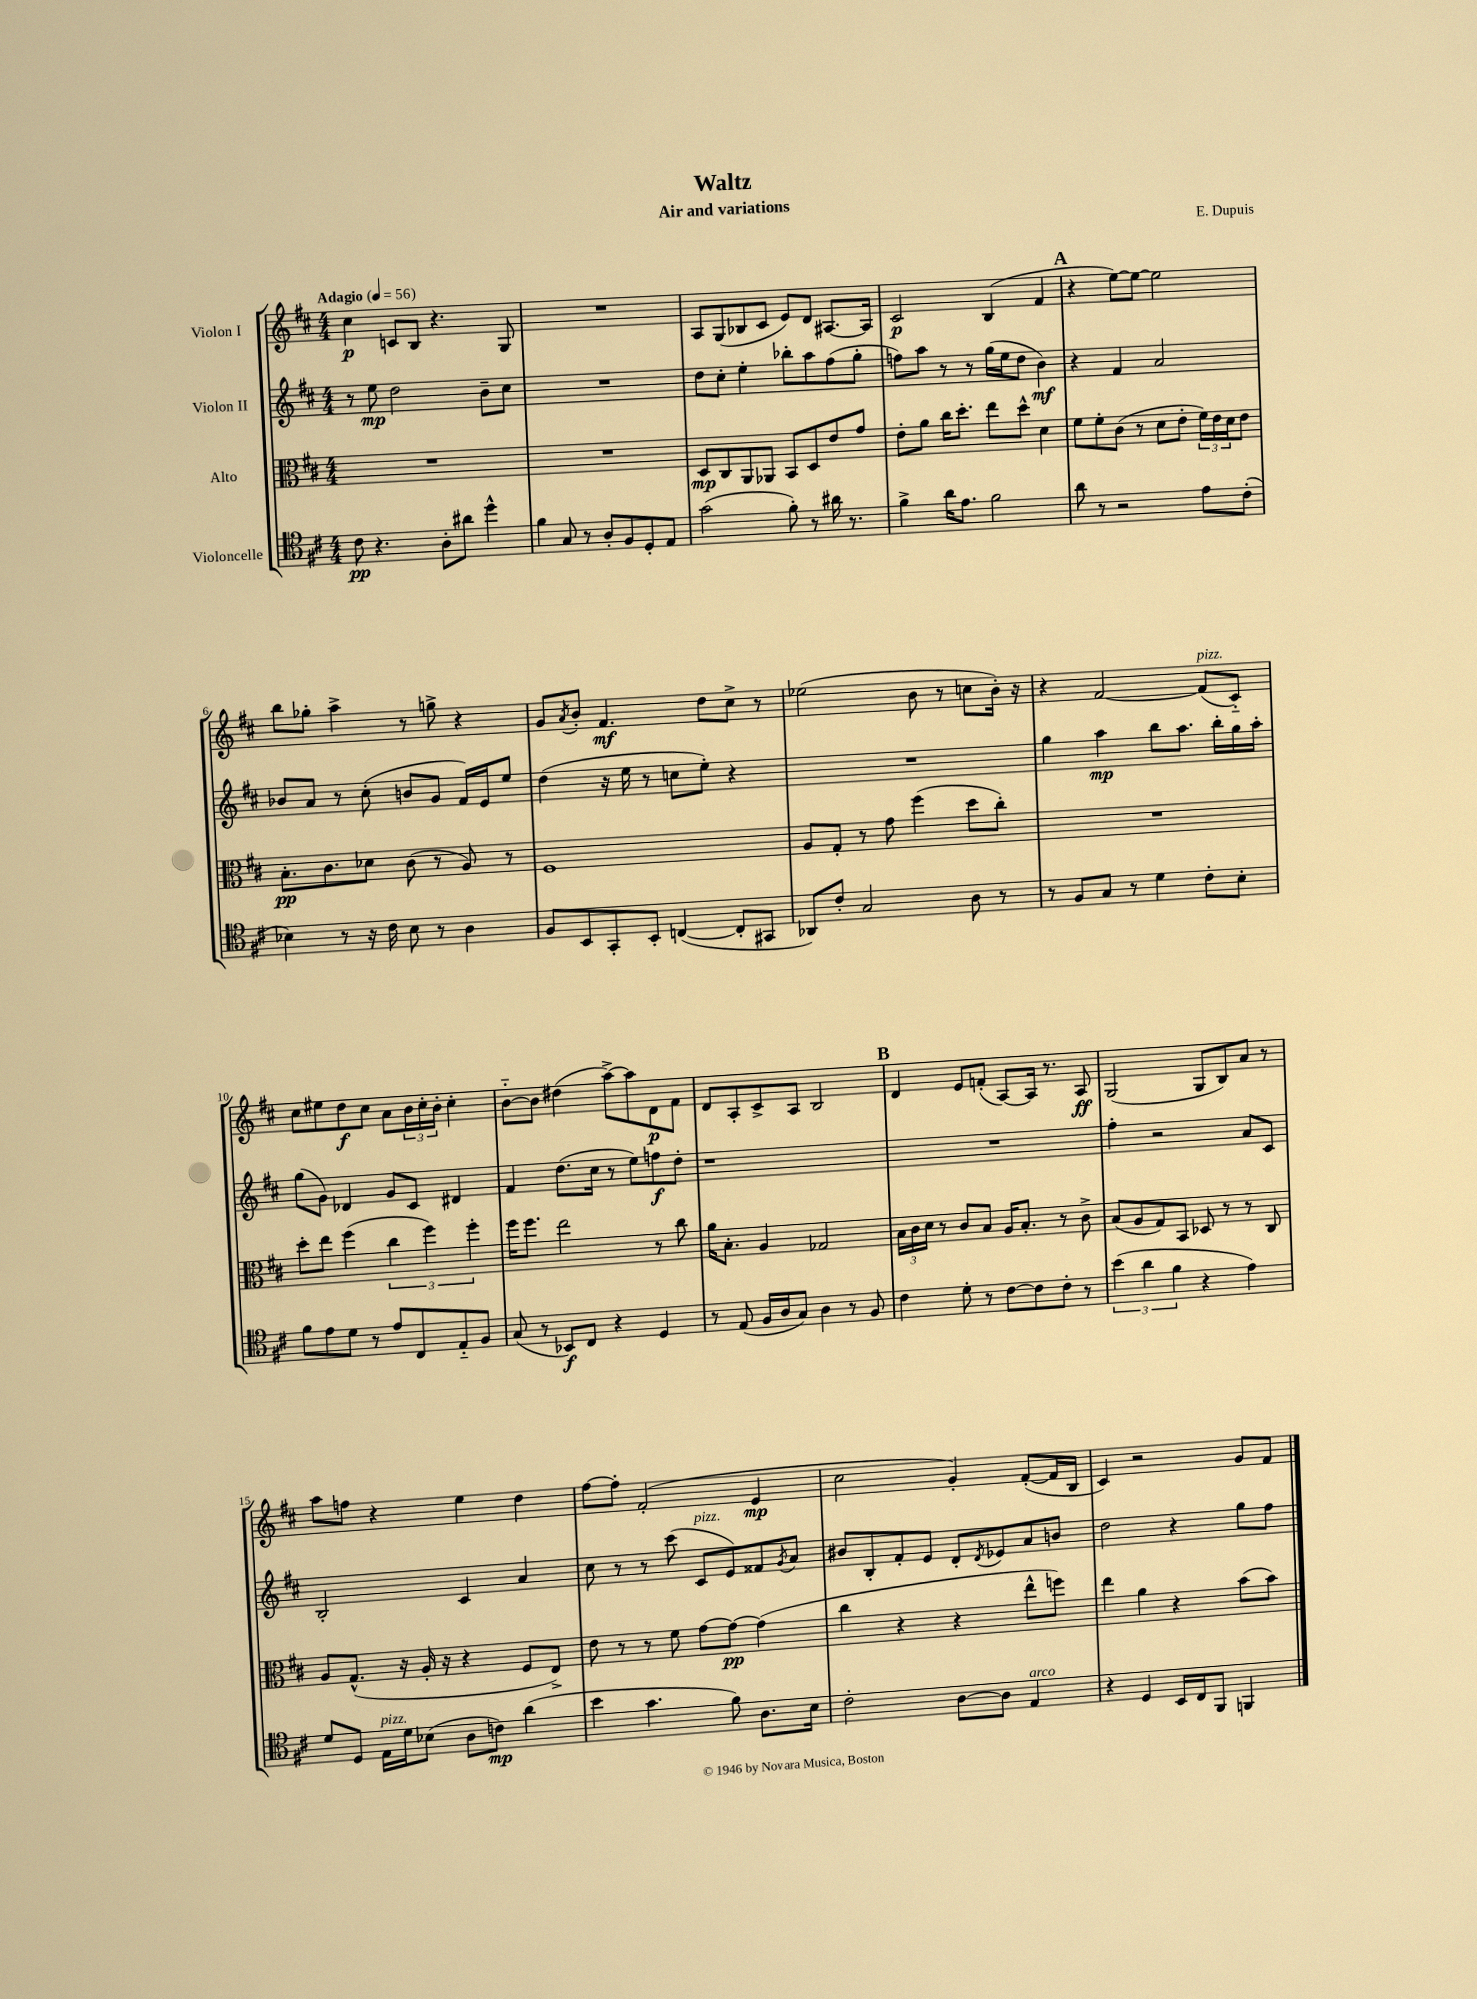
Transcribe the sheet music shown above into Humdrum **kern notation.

**kern	**kern	**kern	**kern
*staff4	*staff3	*staff2	*staff1
*clefC4	*clefC3	*clefG2	*clefG2
*k[f#c#]	*k[f#c#]	*k[f#c#]	*k[f#c#]
*M4/4	*M4/4	*M4/4	*M4/4
*MM56	*MM56	*MM56	*MM56
8c#	1r	8r	4cc#
4.r	.	8ee	.
.	.	2dd	8c
.	.	.	8B
8A'	.	.	4.r
8a#	.	.	.
4dd^^	.	8b~	.
.	.	8cc#	8G
=	=	=	=
4f#	1r	1r	1r
8G	.	.	.
8r	.	.	.
8A'	.	.	.
8F#	.	.	.
8D'	.	.	.
8E	.	.	.
=	=	=	=
(2g	8D	8dd	8A
.	8C#	8cc#'	(8G
.	8AA	4ee'	8B-
.	8AA-	.	8c#
8f#')	8BB	8bb-'	8e)
8r	8D	8aa	8d
16a#	8e	(8ff#	[8.A#
8.r	.	.	.
.	8g	8gg'	.
.	.	.	16A#]
=	=	=	=
4f#^	8e'	8ff)	2c#
.	8a	8aa	.
16a	16cc#	8r	.
8.e	8.dd'	.	.
.	.	8r	.
2f#	8ee	(16gg	(4B
.	.	16ee	.
.	8dd^^	8dd	.
.	4d	4b)	4f#
=	=	=	=
8a	8f#	4r	4r
8r	8f#'	.	.
2r	(8c#	4f#	[8ee)
.	8r	.	8ee_
.	8d	2a	2ee]
.	8e'	.	.
8e	24f#)	.	.
.	24e	.	.
.	24d	.	.
(8c#'	8e	.	.
=	=	=	=
4B-)	8.B'	8b-	8bb
.	.	8a	8gg-'
.	8.c#	.	.
8r	.	8r	4aa^
16r	8d-	(8cc#'	.
16c#	.	.	.
8B-	(8c#	8b	8r
8r	8r	8g	8gg^
4A	8A)	16f#)	4r
.	.	16e	.
.	8r	8ee	.
=	=	=	=
8F#	1F#	(4dd	8g
.	.	.	8qa
8BB	.	.	8b'
8GG'	.	16r	4.f#
.	.	16ee	.
8BB'	.	8r	.
([4C	.	8cc	.
.	.	8ee')	8dd
8C']	.	4r	8cc#^
8GG#	.	.	8r
=	=	=	=
8AA-)	8A	1r	(2ee-
8c#'	8G'	.	.
2G	8r	.	.
.	8g	.	.
.	(4ff#	.	8b
.	.	.	8r
8A	8dd	.	8cc
8r	8cc#')	.	16b')
.	.	.	16r
=	=	=	=
8r	1r	4gg	4r
8F#	.	.	.
8G	.	4aa	[2f#
8r	.	.	.
4d	.	8bb	.
.	.	8.aa	.
8c#'	.	.	(8f#]
.	.	16bb'	.
8B'	.	16gg	8c#'~)
.	.	16aa'	.
=	=	=	=
8f#	8dd'	(8gg	8cc#
8e	8ee	8g)	8ee#
8d	(4ff#	4d-	8dd
8r	.	.	8cc#
8e	6cc#	8g	8a
8C#	.	8c#	24b
.	6ff#)	.	24cc#'
.	.	.	24b'
8E'~	.	4d#	4cc#'
.	6ff#'	.	.
8F#	.	.	.
=	=	=	=
(8G	16ff#	4f#	[8b'~
.	8.ff#	.	.
8r	.	.	8b]
8BB-)	2ee	(8.dd	(4dd#
8C#	.	.	.
.	.	16cc#	.
4r	.	8r	[8aa^)
.	.	8ee)	8aa]
4D	8r	8ff	8d
.	8cc#	8dd'	8f#
=	=	=	=
8r	16a	1r	8d
.	8.B'	.	.
(8E	.	.	8A'
16F#	4A	.	8c#^
16A	.	.	.
8G)	.	.	8A
4A	2G-	.	2B
8r	.	.	.
8F#	.	.	.
=	=	=	=
4c#	24B	1r	4d
.	24c#	.	.
.	24d	.	.
.	8r	.	.
8d'	8c#	.	8e
8r	8B	.	(8f'
[8c#	16A	.	[8A)
.	8.B'	.	.
8c#]	.	.	16A]
.	.	.	8.r
8c#'	8r	.	.
8r	8c#^	.	8A
=	=	=	=
(6b	(8B	4ff#'	(2G
.	8A	.	.
6a	.	.	.
.	8G)	2r	.
6f#	.	.	.
.	8BB	.	.
4r	8D-	.	8G
.	8r	.	8B)
4e)	8r	8a	8a
.	8C#	8c#	8r
=	=	=	=
8d	8A	2B'	8aa
8D	(8.G^^	.	8ff
16E	.	.	4r
16d	16r	.	.
(8B-	16A'	.	.
.	16r	.	.
8A	4r	4c#	4ee
8c)	.	.	.
(4a	8F#	4a	4dd
.	8E^)	.	.
=	=	=	=
4b	8e	8cc#	[8ff#
.	8r	8r	8ff#']
4.g	8r	8r	(2f#'
.	8f#	(8ccc#	.
.	[8g	8c#	.
8f#)	8g_	8e)	.
8.A	(4g]	8f##	4e
.	.	8qg	.
.	.	8a	.
16B	.	.	.
=	=	=	=
2c#'	4cc#	8b#	2cc#
.	.	8B'	.
.	4r	8f#'	.
.	.	8e	.
[8A	4r	8d'	4g')
.	.	8qd	.
8A]	.	8e-	.
4E	8ee^^	8a	([8f#'
.	8ff)	8b	16f#]
.	.	.	16B
=	=	=	=
4r	4ee	2dd	4c#)
4D	4a	.	2r
16BB	4r	4r	.
16C#	.	.	.
8FF#	.	.	.
4FF	(8b	8gg	8g
.	8b)	8ff#	8f#
==	==	==	==
*-	*-	*-	*-
